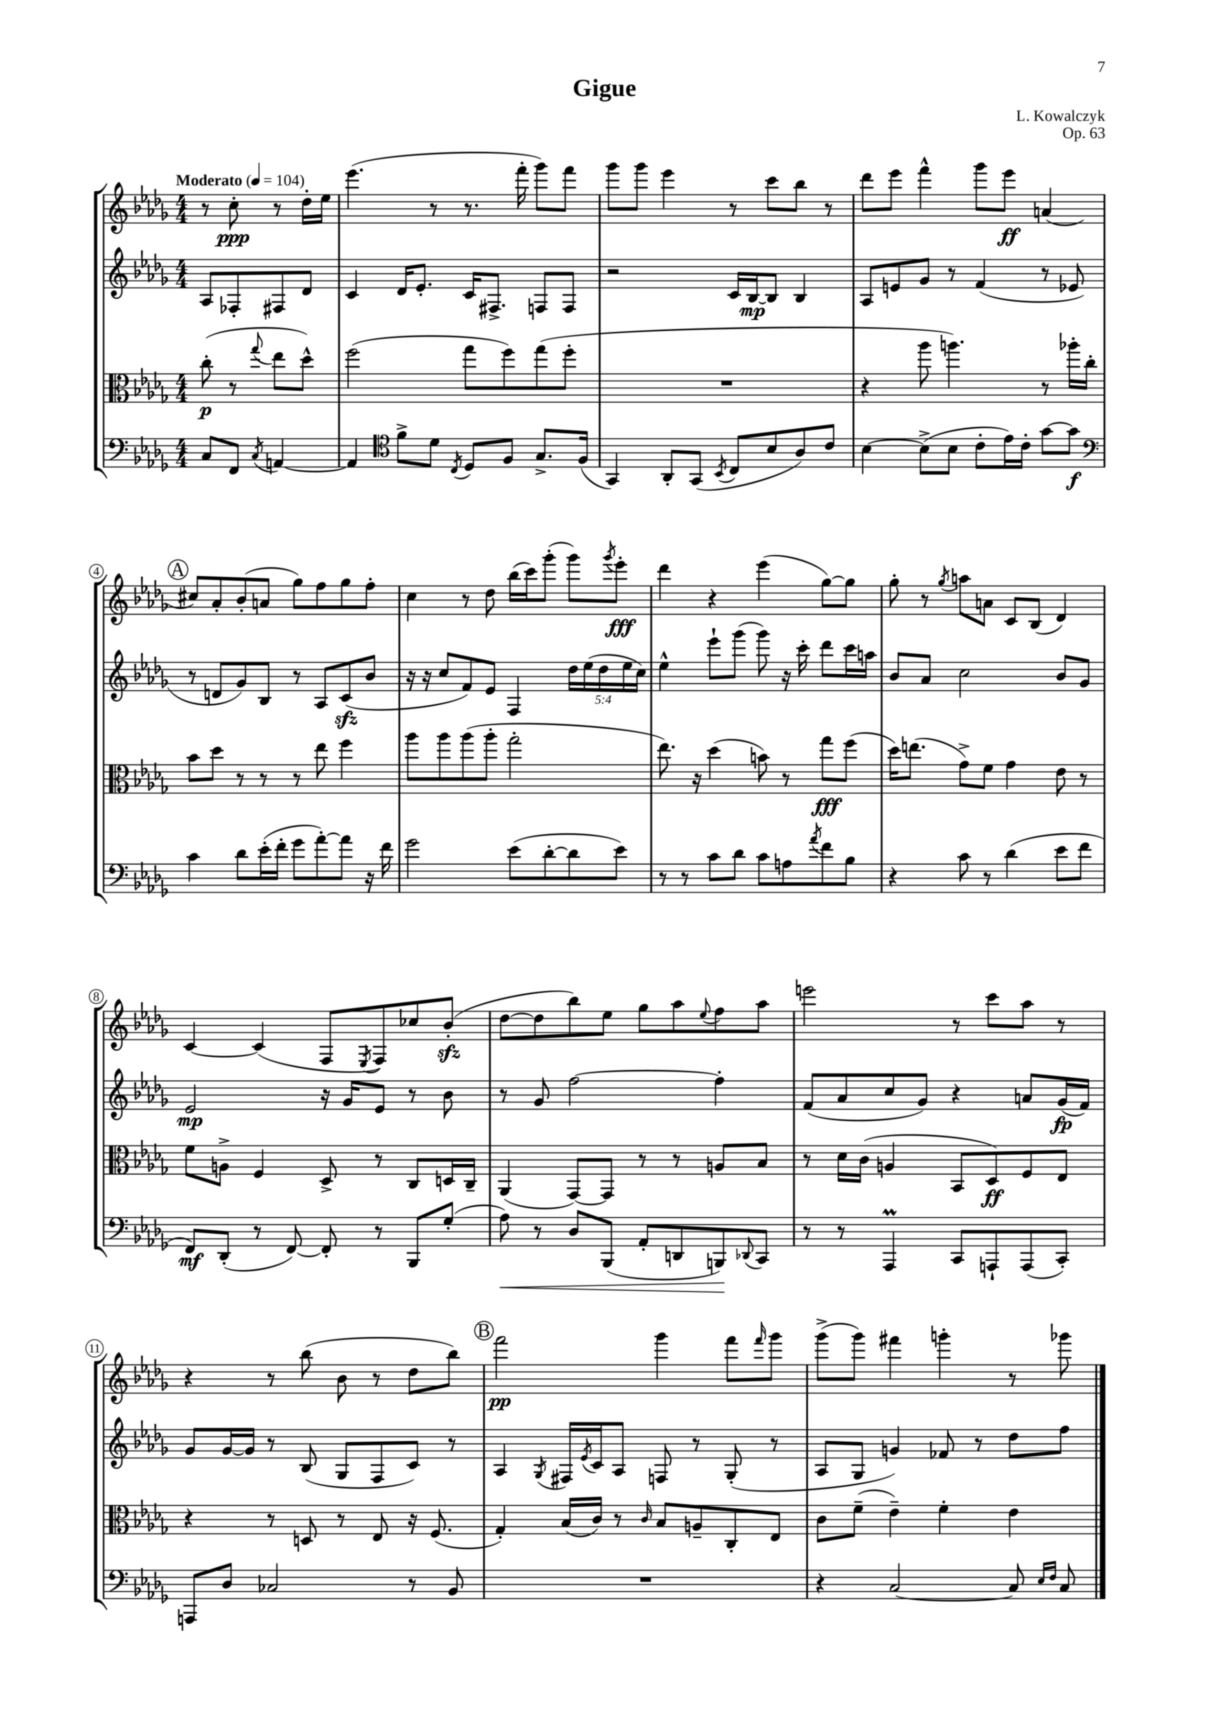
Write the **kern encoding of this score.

**kern	**kern	**kern	**kern
*staff4	*staff3	*staff2	*staff1
*clefF4	*clefC3	*clefG2	*clefG2
*k[b-e-a-d-g-]	*k[b-e-a-d-g-]	*k[b-e-a-d-g-]	*k[b-e-a-d-g-]
*M4/4	*M4/4	*M4/4	*M4/4
*MM104	*MM104	*MM104	*MM104
8C	(8cc'	8A-	8r
8FF	8r	8F-'	8cc'
8qC	8qqgg-	.	.
[4AA	8ee-	8F#	8r
.	8dd-^^)	8d-	16dd-'
.	.	.	16ee-
=	=	=	=
4AA]	(2ff	4c	(4.eee-
*clefC4	*	*	*
8f^	.	16d-	.
.	.	8.e-'	.
8d-	.	.	8r
8qC	.	.	.
8D-	8gg-	16c	8.r
.	.	8.F#^	.
8F	8ff)	.	.
.	.	.	16fff'
8.G-^	(8gg-	8F	8ggg-)
.	8ff'	8F	8fff
(16F	.	.	.
=	=	=	=
4GG-)	1r	2r	8ggg-
.	.	.	8ggg-
8AA-'	.	.	4eee-
(8GG-	.	.	.
8qBB-	.	.	.
8C	.	16c	8r
.	.	[16B-	.
8B-	.	8B-]	8ccc
8A-)	.	4B-	8bb-
8c	.	.	8r
=	=	=	=
[4B-	4r	8A-	8ddd-
.	.	8e	8eee-
(8B-^]	8aa-	8g-	4fff^^
8B-	4.aa)	8r	.
8c'	.	(4f	8ggg-
16e-)	.	.	8eee-
16c'	.	.	.
[8g-	8r	8r	(4a
8g-]	16aa-'	8e-	.
.	16cc'	.	.
=	=	=	=
*clefF4	*	*	*
4c	8b-	8r	8cc#)
.	8dd-	8d	8a-'
8d-	8r	8g-)	(8b-'
(16e-'	8r	8B-	8a
16f'	.	.	.
8g-	8r	8r	8gg-)
[8a-')	8ee-	8A-	8ff
8a-]	4ff	(8c	8gg-
16r	.	8b-	8ff'
16f	.	.	.
=	=	=	=
2g-	8aa-	16r	4cc
.	.	16r	.
.	8aa-	8cc	.
.	(8aa-	8f)	8r
.	8aa-'	8e-	8dd-
(8e-	2gg-'	4F	(16bb-
.	.	.	16ccc)
[8d-'	.	.	(8ggg-'
8d-]	.	20dd-	8ggg-)
.	.	(20ee-	.
.	.	20dd-	.
.	.	.	8qggg-
8e-)	.	.	8eee-'
.	.	20ee-	.
.	.	20cc)	.
=	=	=	=
8r	8.ee-)	4ee-^^	4ddd-
8r	.	.	.
.	16r	.	.
8c	(4dd-	8eee-`	4r
8d-	.	(8ggg-	.
8c	8b)	8ggg-)	(4eee-
8A	8r	16r	.
.	.	16ccc'	.
8qa-	.	.	.
8f	8gg-	8ddd-	[8gg-)
8B-	(8ff	16ccc	8gg-]
.	.	16aa	.
=	=	=	=
4r	16dd-)	8b-	8gg-'
.	(8.ee	.	.
.	.	8a-	8r
.	.	.	8qgg-
8c	8g-^)	2cc	8aa
8r	8f	.	8a
(4d-	4g-	.	8c
.	.	.	(8B-
8e-	8e-	8b-	4d-)
8f	8r	8g-	.
=	=	=	=
8FF)	8f	2e-	[4c
(8DD-'	8A^	.	.
8r	4F	.	(4c]
[8FF)	.	.	.
8FF']	8D-^	16r	8F
.	.	16g-	.
.	.	.	8qE-
8r	8r	8e-	8F)
8BBB-	8C	8r	8cc-
(8G-'	16D	8b-	(8b-'
.	16C~	.	.
=	=	=	=
8A-)	(4AA-	8r	[8dd-
8r	.	8g-	8dd-]
8D-	[8GG-)	[2ff	8bb-)
(8BBB-	8GG-]	.	8ee-
8AA-'	8r	.	8gg-
8DD	8r	.	8aa-
.	.	.	8qqee-
8BBB)	8A	4ff']	8ff
8qqDD-	.	.	.
8CC	8B-	.	8aa-
=	=	=	=
8r	8r	(8f	2eee
8r	16d-	8a-	.
.	(16c	.	.
4AAA-	4A	8cc	.
.	.	8g-)	.
8CC	8BB-	4r	8r
8AAA`	8D-)	.	8ccc
(8AAA	8F	8a	8aa-
8CC')	8E-	(16g-	8r
.	.	16f)	.
=	=	=	=
8AAA	4r	8g-	4r
8D-	.	[16g-	.
.	.	16g-]	.
2C-	8r	8r	8r
.	8D	(8B-	(8bb-
.	8r	8G-	8b-
.	8E-	8F	8r
8r	16r	8c)	8dd-
.	(8.F	.	.
8BB-	.	8r	8bb-)
=	=	=	=
1r	4G-')	4A-	2fff
.	.	8qG-	.
.	(16B-	16F#	.
.	.	8qe-	.
.	16c)	16c	.
.	8r	8A-	.
.	16qqc	.	.
.	8B-	8F	4ggg-
.	8A~	8r	.
.	8C'	(8G-'	8fff
.	.	.	16qqfff
.	8E-	8r	8ggg-
=	=	=	=
4r	8c	8A-	(8ggg-^
.	(8f~	8G-	8ggg-)
[2C	4e-~)	4g)	4fff#
.	4f'	8f-	4ggg'
.	.	8r	.
8C]	4e-	8dd-	8r
16qqE-	.	.	.
16qqF	.	.	.
8C	.	8ff	8ggg-
==	==	==	==
*-	*-	*-	*-
